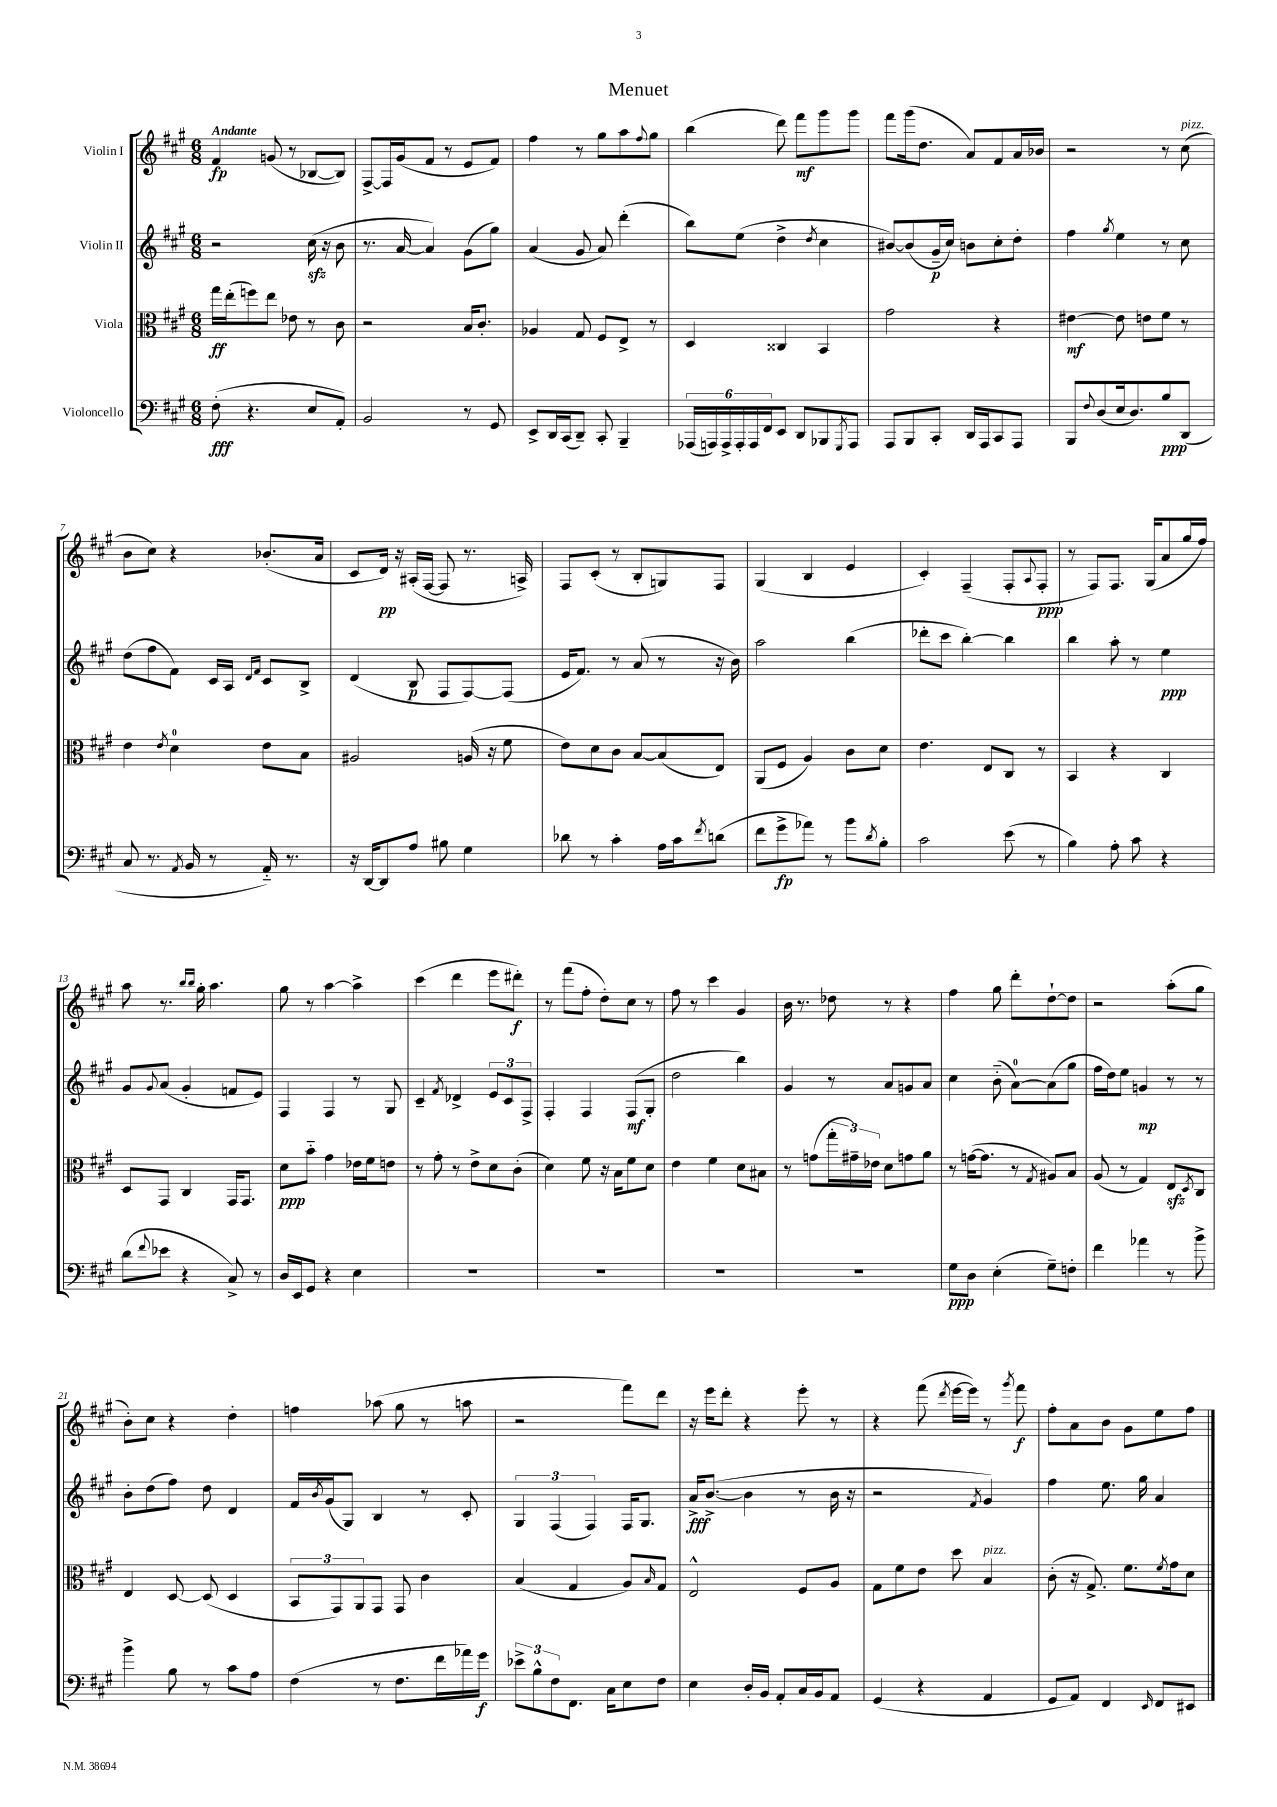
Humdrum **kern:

**kern	**dynam	**kern	**dynam	**kern	**dynam	**kern	**dynam
*part4	*part4	*part3	*part3	*part2	*part2	*part1	*part1
*staff4	*staff4	*staff3	*staff3	*staff2	*staff2	*staff1	*staff1
*I"Violoncello	*	*I"Viola	*	*I"Violin II	*	*I"Violin I	*
*clefF4	*	*clefC3	*	*clefG2	*	*clefG2	*
*k[f#c#g#]	*	*k[f#c#g#]	*	*k[f#c#g#]	*	*k[f#c#g#]	*
*M6/8	*	*M6/8	*	*M6/8	*	*M6/8	*
=1	=1	=1	=1	=1	=1	=1	=1
!	!	!	!	!	!	!LO:TX:a:B:t=Andante	!
(8F#'\	fff	16gg#\LL	ff	2r	.	4f#/	fp
.	.	(16ee'\J	.	.	.	.	.
4.r	.	8ffn\)	.	.	.	.	.
.	.	8ee\J	.	.	.	(8gn/	.
.	.	8e-X\	.	.	.	8r	.
8E/L	.	8r	.	(16cc#zz\	.	[8B-X/L	.
.	.	.	.	16r	.	.	.
8AA'/J)	.	8c#\	.	8b\	.	8B-/J])	.
=2	=2	=2	=2	=2	=2	=2	=2
2BB/	.	2r	.	8.r	.	[8F#^/L	.
.	.	.	.	.	.	16F#/L]	.
.	.	.	.	[16a/	.	(16g#/J	.
.	.	.	.	4a/])	.	8f#/J	.
.	.	.	.	.	.	8r	.
8r	.	16B/KL	.	(8g#\L	.	8e/L	.
.	.	8.c#'/J	.	.	.	.	.
8GG#/	.	.	.	8gg#\J)	.	8f#/J)	.
=3	=3	=3	=3	=3	=3	=3	=3
8EE^/L	.	4A-X/	.	(4a/	.	4ff#\	.
16DD/L	.	.	.	.	.	.	.
(16CC#/J	.	.	.	.	.	.	.
8DD~/J)	.	8G#/	.	8g#/	.	8r	.
8CC#'/	.	8F#/L	.	8a/)	.	8gg#\L	.
4BBB~/	.	8E^/J	.	(4ddd'\	.	8aa\	.
.	.	.	.	.	.	8qqff#/	.
.	.	8r	.	.	.	8gg#\J	.
=4	=4	=4	=4	=4	=4	=4	=4
(24AAA-X/LL	.	4D/	.	8bb\L)	.	(4bb\	.
24AAAn/)	.	.	.	.	.	.	.
24AAA^/	.	.	.	.	.	.	.
24AAA'/	.	.	.	(8ee\J	.	.	.
24AAA/	.	.	.	.	.	.	.
24FF#/J	.	.	.	.	.	.	.
8EE/J	.	4C##X/	.	4dd^\	.	8ddd\)	.
8DD/L	.	.	.	.	.	8fff#\L	mf
.	.	.	.	8qdd/	.	.	.
8BBB-X/	.	4BB/	.	4cc#\	.	8ggg#\	.
8qGGG#/	.	.	.	.	.	.	.
8AAA/J	.	.	.	.	.	8ggg#\J	.
=5	=5	=5	=5	=5	=5	=5	=5
8AAA/L	.	2g#\	.	[8b#X/L)	.	8fff#\L	.
8BBB/	.	.	.	(8b#/]	.	(16ggg#\k	.
.	.	.	.	.	.	8.dd\J	.
8CC#'/J	.	.	.	16g#~/L	p	.	.
.	.	.	.	16cc#/JJ)	.	.	.
16DD/LL	.	.	.	8bn\L	.	8a/L)	.
16AAA/J	.	.	.	.	.	.	.
8CC#/	.	4r	.	8cc#'\	.	8f#/	.
8AAA/J	.	.	.	8dd'\J	.	16a/L	.
.	.	.	.	.	.	16b-X/JJ	.
=6	=6	=6	=6	=6	=6	=6	=6
8BBB/L	.	[4e#X\	mf	4ff#\	.	2r	.
8qqF#/	.	.	.	.	.	.	.
(8D/	.	.	.	.	.	.	.
.	.	.	.	8qgg#/	.	.	.
16E/k	.	8e#\]	.	4ee\	.	.	.
8.D/)	.	.	.	.	.	.	.
.	.	8en\L	.	.	.	.	.
8B/	ppp	8f#\J	.	8r	.	8r	.
!	!	!	!	!	!	!LO:TX:a:i:t=pizz.	!
(8DD/J	.	8r	.	8cc#\	.	(8cc#\	.
!!LO:LB:g=z
=7	=7	=7	=7	=7	=7	=7	=7
8C#/	.	4e\	.	(8dd\L	.	8b\L	.
8.r	.	.	.	8ff#\	.	8cc#\J)	.
.	.	8qe/	.	.	.	.	.
.	.	4d\	.	8f#\J)	.	4r	.
8qAA/	.	.	.	.	.	.	.
16BB/	.	.	.	.	.	.	.
8r	.	.	.	16c#/LL	.	.	.
.	.	.	.	16A/JJ	.	.	.
.	.	.	.	16qqd/LL	.	.	.
.	.	.	.	16qqf#/JJ	.	.	.
16AA/)	.	8e\L	.	8c#/L	.	(8.b-X'/L	.
8.r	.	.	.	.	.	.	.
.	.	8B\J	.	8B^/J	.	.	.
.	.	.	.	.	.	16a/Jk	.
=8	=8	=8	=8	=8	=8	=8	=8
16r	.	2A#X/	.	(4d/	.	8c#/L	.
[16DD/KL	.	.	.	.	.	.	.
8DD/]	.	.	.	.	.	16d/Jk)	pp
.	.	.	.	.	.	16r	.
8A/J	.	.	.	8B/	p	(16A#X'/LL	.
.	.	.	.	.	.	[16F#/JJ	.
8B#X\	.	.	.	8F#/L	.	8F#/]	.
4G#\	.	(16An/	.	[8F#/)	.	8.r	.
.	.	16r	.	.	.	.	.
.	.	8f#\	.	(8F#/J]	.	.	.
.	.	.	.	.	.	16An^/)	.
=9	=9	=9	=9	=9	=9	=9	=9
8d-X\	.	8e\L)	.	16e/KL	.	8F#/L	.
.	.	.	.	8.f#/J)	.	.	.
8r	.	8d\	.	.	.	(8c#'/J	.
4c#'\	.	8c#\J	.	8r	.	8r	.
.	.	[8B/L	.	(8a/	.	8B'/L	.
16A\LL	.	(8B/]	.	8r	.	8Gn/)	.
16c#\J	.	.	.	.	.	.	.
8qf#/	.	.	.	.	.	.	.
(8dn\J	.	8E/J)	.	16r	.	8F#/J	.
.	.	.	.	16b\)	.	.	.
=10	=10	=10	=10	=10	=10	=10	=10
8f#\L	.	(8AA/L	.	2aa\	.	(4G#/	.
8g#^\	fp	8F#/J	.	.	.	.	.
8a-X\J)	.	4A/)	.	.	.	4B/	.
8r	.	.	.	.	.	.	.
8b\L	.	8c#\L	.	(4bb\	.	4e/	.
8qd/	.	.	.	.	.	.	.
8B'\J	.	8d\J	.	.	.	.	.
=11	=11	=11	=11	=11	=11	=11	=11
2c#\	.	4.e\	.	8ddd-X'\L	.	4c#'/)	.
.	.	.	.	8ccc#\J	.	.	.
.	.	.	.	[4bb'\)	.	(4F#~/	.
.	.	8E/L	.	.	.	.	.
(8e\	.	8C#/J	.	4bb\]	.	8F#'/L	.
.	.	.	.	.	.	8qqA/	.
8r	.	8r	.	.	.	8F#'/J	ppp
=12	=12	=12	=12	=12	=12	=12	=12
4B\)	.	4BB/	.	4bb\	.	8r	.
.	.	.	.	.	.	8F#/L)	.
8A'\	.	4r	.	8aa'\	.	8.F#/J	.
8c#\	.	.	.	8r	.	.	.
.	.	.	.	.	.	(16G#/KL	.
4r	.	4C#/	.	4ee\	ppp	8a/	.
.	.	.	.	.	.	16gg#/L	.
.	.	.	.	.	.	16ff#/JJ)	.
!!LO:LB:g=z
=13	=13	=13	=13	=13	=13	=13	=13
(8d\L	.	8D/L	.	8g#/L	.	8aa\	.
8qqf#/	.	.	.	8qqg#/	.	.	.
8e-X\J	.	8GG#/J	.	(8a/J	.	8.r	.
4r	.	4C#/	.	4g#'/	.	.	.
.	.	.	.	.	.	16qqbb/LL	.
.	.	.	.	.	.	16qqbb/JJ	.
.	.	.	.	.	.	16gg#'\	.
.	.	.	.	.	.	4.aa\	.
8C#^/)	.	16GG#/KL	.	8fn/L	.	.	.
.	.	8.GG#/J	.	.	.	.	.
8r	.	.	.	8e/J)	.	.	.
=14	=14	=14	=14	=14	=14	=14	=14
16D/LL	.	8d\L	ppp	4F#/	.	8gg#\	.
16EE/J	.	.	.	.	.	.	.
8GG#/J	.	8b\J	.	.	.	8r	.
4r	.	4g#\	.	4F#/	.	[4aa\	.
4E\	.	16e-X\LL	.	8r	.	4aa^\]	.
.	.	16f#\J	.	.	.	.	.
.	.	8en\J	.	8G#/	.	.	.
=15	=15	=15	=15	=15	=15	=15	=15
2.r	.	8r	.	4c#~/	.	(4ccc#\	.
.	.	8g#'\	.	.	.	.	.
.	.	.	.	8qf#/	.	.	.
.	.	8r	.	4d-X^/	.	4ddd\	.
.	.	8e^\L	.	.	.	.	.
.	.	8d\	.	12e/L	.	8eee\L	.
.	.	.	.	12c#/	.	.	.
.	.	(8c#'\J	.	.	.	8ddd#X'\J)	f
.	.	.	.	12F#^/J	.	.	.
=16	=16	=16	=16	=16	=16	=16	=16
2.r	.	4d\)	.	4F#'/	.	8r	.
.	.	.	.	.	.	(8fff#\L	.
.	.	8f#\	.	4F#/	.	8ff#'\J	.
.	.	16r	.	.	.	8dd'\L)	.
.	.	16B\KL	.	.	.	.	.
.	.	8f#\	.	(8F#/L	mf	8cc#\J	.
.	.	8d\J	.	8G#'/J	.	8r	.
=17	=17	=17	=17	=17	=17	=17	=17
2.r	.	4e\	.	2dd\	.	8ff#\	.
.	.	.	.	.	.	8r	.
.	.	4f#\	.	.	.	4ccc#\	.
.	.	8d\L	.	4bb\)	.	4g#/	.
.	.	8B#X\J	.	.	.	.	.
=18	=18	=18	=18	=18	=18	=18	=18
2.r	.	8r	.	4g#/	.	16b\	.
.	.	.	.	.	.	8.r	.
.	.	(8gn\L	.	.	.	.	.
.	.	24gg#'\L	.	8r	.	8dd-X\	.
.	.	24g#X~\)	.	.	.	.	.
.	.	24e-X\JJ	.	.	.	.	.
.	.	8d\L	.	8a/L	.	8r	.
.	.	8gn\	.	8gn/	.	4r	.
.	.	8a\J	.	8a/J	.	.	.
=19	=19	=19	=19	=19	=19	=19	=19
8G#\L	ppp	8r	.	4cc#\	.	4ff#\	.
8D\J	.	([16gn\KL	.	.	.	.	.
.	.	8.g\J]	.	.	.	.	.
(4E'\	.	.	.	(8b\	.	8gg#\	.
.	.	8r	.	[8a\L)	.	8ddd'\L	.
.	.	8qG#/	.	.	.	.	.
8G#~\L)	.	8A#X/L)	.	(8a\]	.	[8dd`\	.
8Fn'\J	.	8B/J	.	8gg#\J	.	8dd\J]	.
=20	=20	=20	=20	=20	=20	=20	=20
4f#\	.	(8A/	.	16ff#\LL	.	2r	.
.	.	.	.	16dd\J)	.	.	.
.	.	8r	.	8ee\J	.	.	.
4a-X\	.	4G#/)	.	4gn/	mp	.	.
8r	.	8Ezz/L	.	8r	.	(8aa'\L	.
.	.	8qD/	.	.	.	.	.
8b^\	.	8C#/J	.	8r	.	8gg#\J	.
!!LO:LB:g=z
=21	=21	=21	=21	=21	=21	=21	=21
4b^\	.	4E/	.	8b'\L	.	8b'\L)	.
.	.	.	.	(8dd\	.	8cc#\J	.
8B\	.	[8D/	.	8ff#\J)	.	4r	.
8r	.	(8D/]	.	8dd\	.	.	.
8c#\L	.	4D/	.	4d/	.	4dd'\	.
8A\J	.	.	.	.	.	.	.
=22	=22	=22	=22	=22	=22	=22	=22
(4F#\	.	12BB/L	.	16f#/LL	.	4ffn\	.
.	.	.	.	8qb/	.	.	.
.	.	.	.	(16g#/J	.	.	.
.	.	12GG#/)	.	.	.	.	.
.	.	.	.	8G#/J)	.	.	.
.	.	12AA/	.	.	.	.	.
8r	.	8GG#/J	.	4B/	.	(8aa-X\	.
8.F#\L	.	8GG#/	.	.	.	8gg#\	.
.	.	4c#\	.	8r	.	8r	.
16f#\L	.	.	.	.	.	.	.
16a-X\)	.	.	.	8c#'/	.	8aan\	.
16g#\JJ	f	.	.	.	.	.	.
=23	=23	=23	=23	=23	=23	=23	=23
12e-X^\L	.	(4B/	.	6G#/	.	2r	.
12B^^\	.	.	.	.	.	.	.
12F#\	.	.	.	(6F#/	.	.	.
8.FF#\J	.	4G#/	.	.	.	.	.
.	.	.	.	6F#/)	.	.	.
16C#\KL	.	.	.	.	.	.	.
8E\	.	8A/L)	.	16F#/KL	.	8fff#\L)	.
.	.	.	.	8.G#/J	.	.	.
.	.	16qqB/	.	.	.	.	.
8F#\J	.	8G#/J	.	.	.	8ddd\J	.
=24	=24	=24	=24	=24	=24	=24	=24
4E\	.	2E^^/	.	16a^/KL	fff	16r	.
.	.	.	.	([8.b^/J	.	16eee\KL	.
.	.	.	.	.	.	8ddd'\J	.
16D'/LL	.	.	.	4b\]	.	4r	.
16BB/JJ	.	.	.	.	.	.	.
8AA'/L	.	.	.	.	.	.	.
16C#/L	.	8F#/L	.	8r	.	8eee'\	.
16BB/J	.	.	.	.	.	.	.
8AA/J	.	8A/J	.	16b\	.	8r	.
.	.	.	.	16r	.	.	.
=25	=25	=25	=25	=25	=25	=25	=25
(4GG#/	.	8G#\L	.	2r	.	4r	.
.	.	8f#\	.	.	.	.	.
4r	.	8e\J	.	.	.	(8fff#\	.
.	.	.	.	.	.	8qddd/	.
.	.	8dd\	.	.	.	[16eee\LL	.
.	.	.	.	.	.	16eee\JJ])	.
.	.	.	.	8qf#/	.	.	.
!	!	!LO:TX:a:i:t=pizz.	!	!	!	!	!
4AA/	.	4B/	.	4g#/)	.	8r	.
.	.	.	.	.	.	8qggg#/	.
.	.	.	.	.	.	8fff#\	f
=26	=26	=26	=26	=26	=26	=26	=26
8GG#/L	.	(8c#'\	.	4ff#\	.	8ff#'\L	.
8AA/J)	.	16r	.	.	.	8a\	.
.	.	8.G#^/)	.	.	.	.	.
4FF#/	.	.	.	8.ee\	.	8b\J	.
.	.	8.f#\L	.	.	.	8g#\L	.
.	.	.	.	16gg#\	.	.	.
16qqEE/	.	.	.	.	.	.	.
8FF#/L	.	.	.	4a/	.	8ee\	.
.	.	8qf#/	.	.	.	.	.
.	.	16g#\k	.	.	.	.	.
8EE#X/J	.	8d\J	.	.	.	8ff#\J	.
==	==	==	==	==	==	==	==
*-	*-	*-	*-	*-	*-	*-	*-
